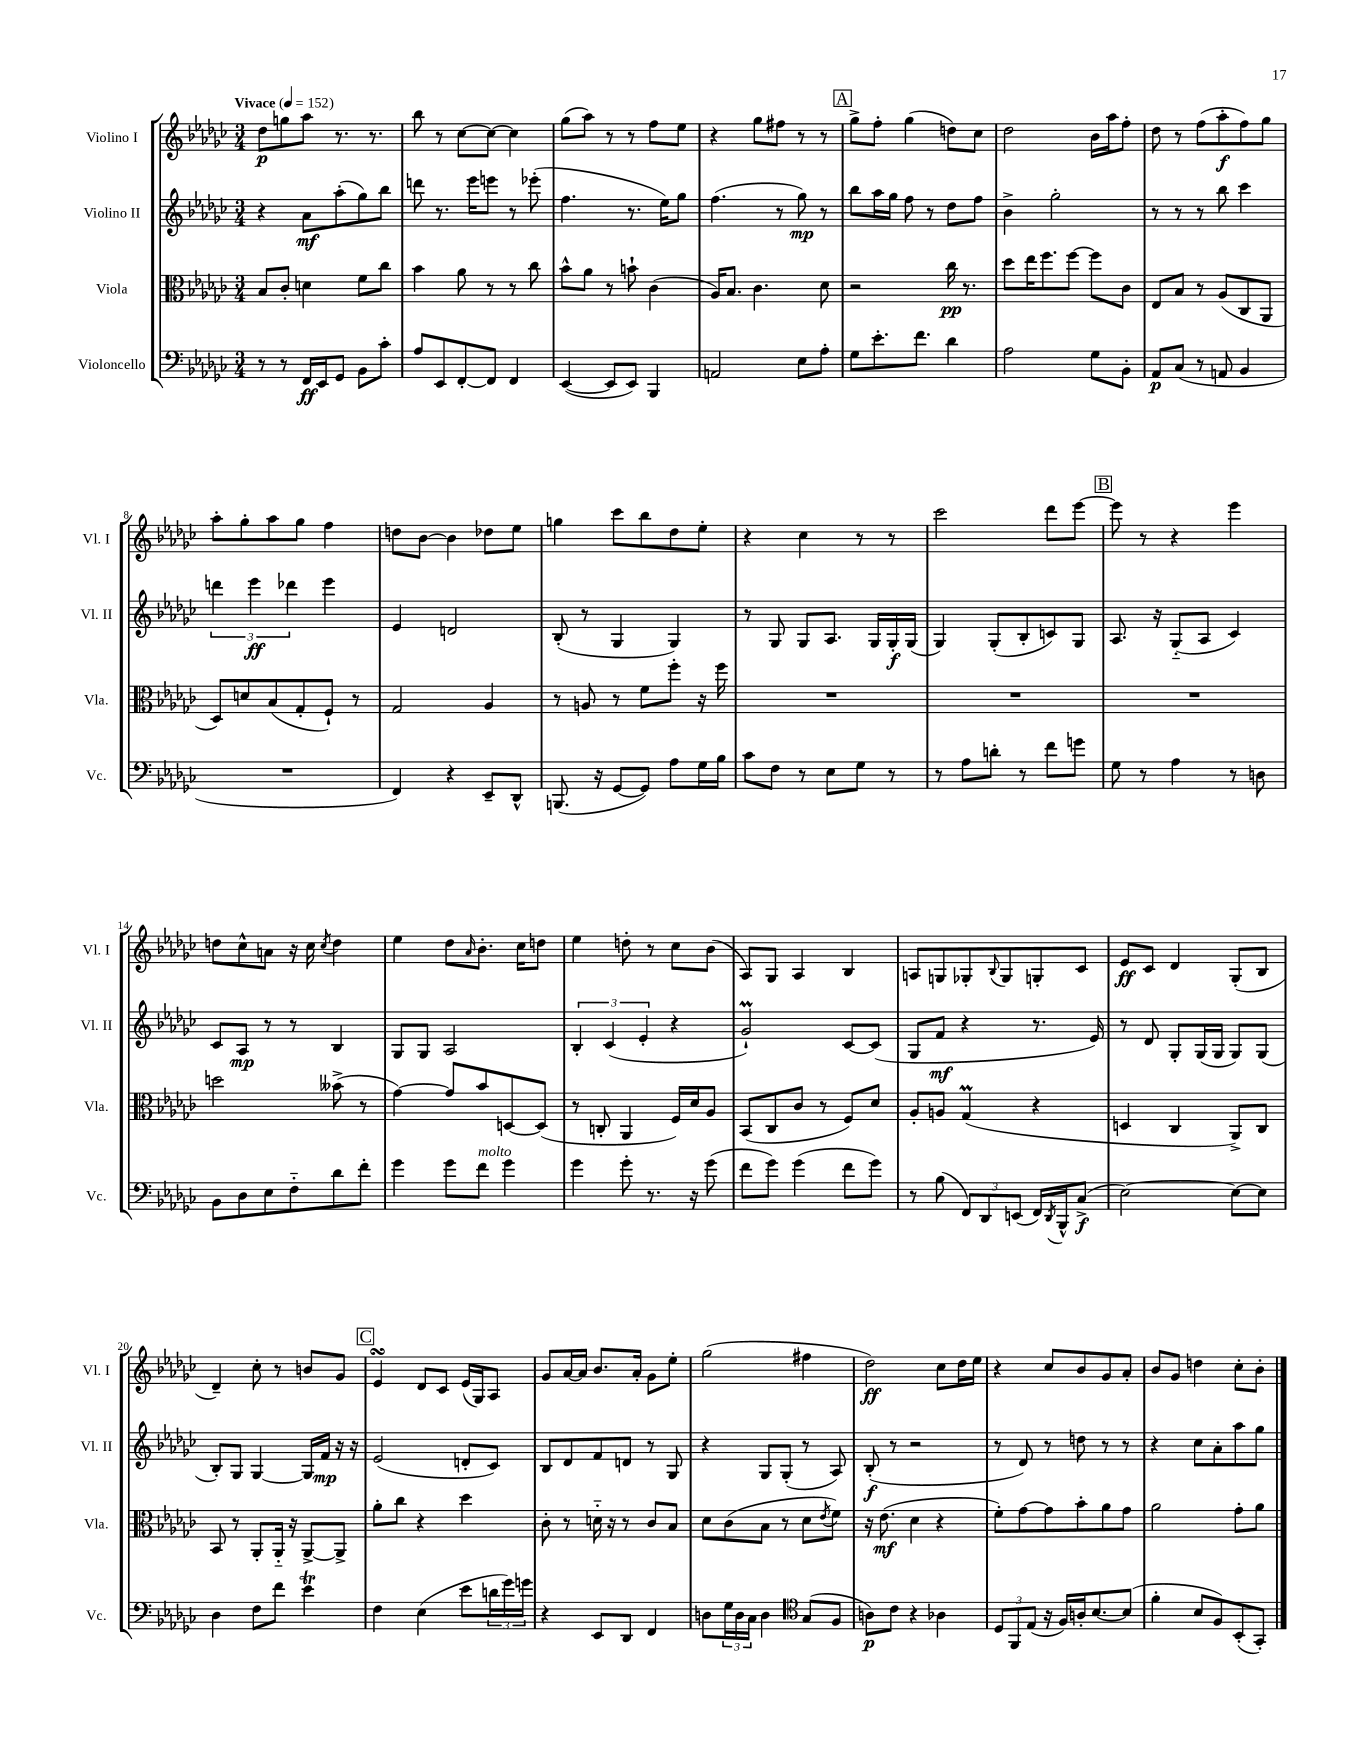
<<
\new StaffGroup <<
\new Staff = "s0" \with { instrumentName = "Violino I" shortInstrumentName = "Vl. I" } {
    \clef treble \key ges \major \numericTimeSignature \time 3/4 \tempo "Vivace" 4 = 152
    des''8\p g''8 aes''8 r8. r8. |
    bes''8 r8 ces''8~ ces''8~ ces''4 |
    ges''8( aes''8) r8 r8 f''8 ees''8 |
    r4 ges''8 fis''8 r8 r8 |
    \mark \markup { \box "A" } ges''8-> f''8-. ges''4( d''8) ces''8 |
    des''2 bes'16 aes''16 f''8-. |
    des''8 r8 f''8( aes''8-.\f f''8) ges''8 |
    aes''8-. ges''8-. aes''8 ges''8 f''4 |
    d''8 bes'8~ bes'4 des''8 ees''8 |
    g''4 ces'''8 bes''8 des''8 ees''8-. |
    r4 ces''4 r8 r8 |
    ces'''2 des'''8 ees'''8~ |
    \mark \markup { \box "B" } ees'''8 r8 r4 ees'''4 |
    d''8 ces''8-^ a'8 r16 ces''16 \acciaccatura { ces''8 } d''4 |
    ees''4 des''8 \grace { aes'16 } bes'8.-. ces''16 d''8 |
    ees''4 d''8-. r8 ces''8 bes'8( |
    aes8) ges8 aes4 bes4 |
    a8 g8 ges8-. \appoggiatura { bes8 } ges8 g8-. ces'8 |
    ees'8\ff ces'8 des'4 ges8-.( bes8 |
    des'4--) ces''8-. r8 b'8 ges'8 |
    \mark \markup { \box "C" } ees'4\turn des'8 ces'8 ees'16( ges16) aes8 |
    ges'8 aes'16~ aes'16 bes'8. aes'16-. ges'8 ees''8-. |
    ges''2( fis''4 |
    des''2\ff) ces''8 des''16 ees''16 |
    r4 ces''8 bes'8 ges'8 aes'8-. |
    bes'8 ges'8 d''4 ces''8-. bes'8-. \bar "|." |
}
\new Staff = "s1" \with { instrumentName = "Violino II" shortInstrumentName = "Vl. II" } {
    \clef treble \key ges \major \numericTimeSignature \time 3/4
    r4 aes'8\mf aes''8-.( ges''8) bes''8 |
    d'''8 r8. ees'''16 e'''8 r8 ees'''8-.( |
    f''4. r8. ees''16) ges''8 |
    f''4.( r8 ges''8\mp) r8 |
    \mark \markup { \box "A" } bes''8 aes''16 ges''16 f''8 r8 des''8 f''8 |
    bes'4-> ges''2-. |
    r8 r8 r8 bes''8 ces'''4 |
    \tuplet 3/2 { d'''4 ees'''4\ff des'''4 } ees'''4 |
    ees'4 d'2 |
    bes8-.( r8 ges4 ges4) |
    r8 ges8 ges8 aes8. ges16 ges16-.\f ges16( |
    ges4) ges8-.( bes8-. c'8) ges8 |
    \mark \markup { \box "B" } aes8. r16 ges8-_( aes8 ces'4) |
    ces'8 aes8\mp r8 r8 bes4 |
    ges8 ges8 aes2 |
    \tuplet 3/2 { bes4-. ces'4( ees'4-. } r4 |
    ges'2-!\prall) ces'8~ ces'8( |
    ges8 f'8\mf r4 r8. ees'16) |
    r8 des'8 ges8-. ges16( ges16 ges8) ges8( |
    bes8-.) ges8 ges4~ ges16 f'16\mp r16 r16 |
    \mark \markup { \box "C" } ees'2( d'8-. ces'8) |
    bes8 des'8 f'8 d'8 r8 ges8 |
    r4 ges8 ges8-.( r8 aes8) |
    bes8-.\f( r8 r2 |
    r8 des'8) r8 d''8 r8 r8 |
    r4 ces''8 aes'8-. aes''8 ges''8 \bar "|." |
}
\new Staff = "s2" \with { instrumentName = "Viola" shortInstrumentName = "Vla." } {
    \clef alto \key ges \major \numericTimeSignature \time 3/4
    bes8 ces'8-. d'4 f'8 ces''8 |
    bes'4 aes'8 r8 r8 ces''8 |
    bes'8-^ aes'8 r8 b'8-! ces'4( |
    aes16) bes8. ces'4. des'8 |
    \mark \markup { \box "A" } r2 ces''16\pp r8. |
    des''8 ees''16 f''8. f''8~ f''8 ces'8 |
    ees8 bes8 r8 aes8( ces8 aes,8 |
    des8) d'8 bes8( ges8-. f8-!) r8 |
    ges2 aes4 |
    r8 a8 r8 f'8 f''8-. r16 f''16 |
    R2. |
    R2. |
    \mark \markup { \box "B" } R2. |
    d''2 beses'8->( r8 |
    ges'4~) ges'8 bes'8 d8~ d8( |
    r8 c8-. aes,4 f16) des'16 aes8 |
    bes,8( ces8 ces'8 r8 f8) des'8 |
    aes8-. a8 ges4\prall( r4 |
    d4 ces4 aes,8->) ces8 |
    bes,8 r8 aes,8-. aes,16-_ r16 aes,8~-> aes,8-> |
    \mark \markup { \box "C" } aes'8-. ces''8 r4 des''4 |
    ces'8-. r8 d'16-_ r16 r8 ces'8 bes8 |
    des'8 ces'8( bes8 r8 des'8 \acciaccatura { ees'8 } f'8) |
    r16 ees'8.\mf( des'4 r4 |
    f'8-.) ges'8~ ges'8 bes'8-. aes'8 ges'8 |
    aes'2 ges'8-. aes'8 \bar "|." |
}
\new Staff = "s3" \with { instrumentName = "Violoncello" shortInstrumentName = "Vc." } {
    \clef bass \key ges \major \numericTimeSignature \time 3/4
    r8 r8 f,16\ff ees,16 ges,8 bes,8 ces'8-. |
    aes8 ees,8 f,8~-. f,8 f,4 |
    ees,4~( ees,8 ees,8) bes,,4 |
    a,2 ees8 aes8-. |
    \mark \markup { \box "A" } ges8 ees'8.-. f'8. des'4 |
    aes2 ges8 bes,8-. |
    aes,8\p ces8( r8 a,8 bes,4 |
    R2. |
    f,4) r4 ees,8-- des,8-^ |
    b,,8.( r16 ges,8~ ges,8) aes8 ges16 bes16 |
    ces'8 f8 r8 ees8 ges8 r8 |
    r8 aes8 d'8-. r8 f'8 g'8 |
    \mark \markup { \box "B" } ges8 r8 aes4 r8 d8 |
    bes,8 des8 ees8 f8-_ des'8 f'8-. |
    ges'4 ges'8 f'8^\markup { \italic "molto" } ges'4 |
    ges'4 ges'8-. r8. r16 ges'8( |
    f'8 ges'8) ges'4( f'8 ges'8) |
    r8 bes8( \tuplet 3/2 { f,8) des,8 e,8( } f,16) \acciaccatura { des,8 } bes,,16-^ ces8->\f( |
    ees2~) ees8~ ees8 |
    des4 f8 f'8 ees'4\trill |
    \mark \markup { \box "C" } f4 ees4( ees'8 \tuplet 3/2 { d'16 ges'16) g'16 } |
    r4 ees,8 des,8 f,4 |
    d8 \tuplet 3/2 { ges16 d16 ces16 } d4 \clef tenor ges8( f8 |
    a8\p) ces'8 r4 aes4 |
    \tuplet 3/2 { des8 f,8 ees8( } r16 f16) a16-. bes8.~ bes8( |
    f'4-. bes8 f8) bes,8-.( ges,8-.) \bar "|." |
}
>>
>>
